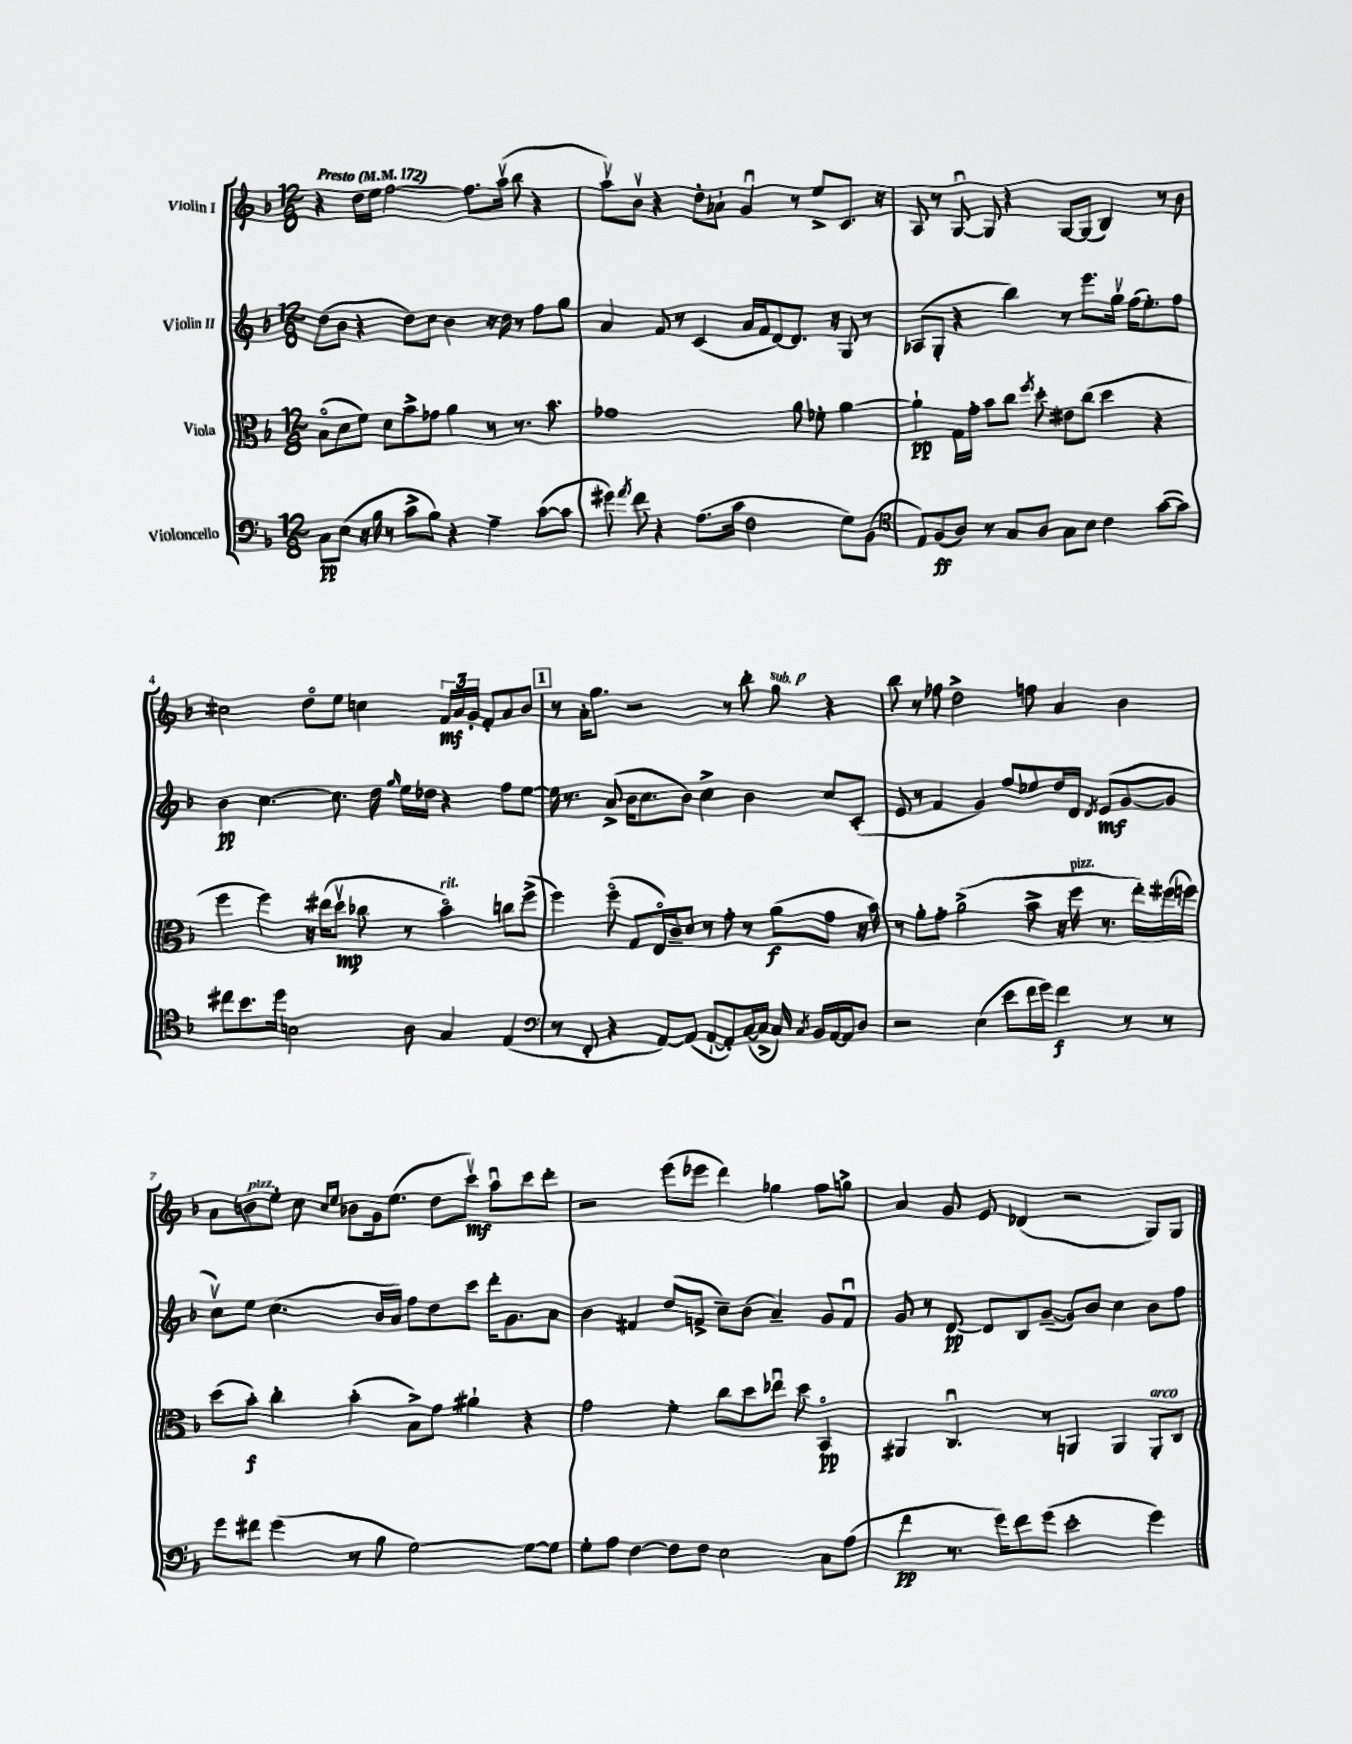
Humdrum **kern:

**kern	**kern	**kern	**kern
*staff4	*staff3	*staff2	*staff1
*clefF4	*clefC3	*clefG2	*clefG2
*k[b-]	*k[b-]	*k[b-]	*k[b-]
*M12/8	*M12/8	*M12/8	*M12/8
*MM172	*MM172	*MM172	*MM172
8C	(8B-o	(8dd	4r
(8E	8d	8b-	.
16r	8f)	4r	16dd
16B-	.	.	16ee
8r	8d	.	[2ff
8c^	8b-^	8dd)	.
8B-)	8g-	8cc	.
4r	4a	4b-	.
.	.	.	8.ff]
4A~	8r	16r	.
.	.	16dd	(16aav
.	8.r	8r	8bb-
([8c	.	8ff	4r
.	8.b-	.	.
8c]	.	8gg	.
=	=	=	=
8g#)	1g-	4a	8aav)
8qa	.	.	.
8f	.	.	8b-v
4r	.	8f	4r
.	.	8r	.
(8.A	.	(4c	8dd'
.	.	.	8a-`
16c	.	.	.
2F	.	16a	4gu
.	.	16f	.
.	.	[8d)	.
.	8a	8.d]	8r
.	8f-'	.	8ee^
.	.	16r	.
8G)	[4a	8G	8.c
(8BB-	.	8r	.
.	.	.	16r
=	=	=	=
*clefC4	*	*	*
8E)	4a`]	(8A-	8A
(8F	.	8G'	8r
8A)	16G	4r	[8Gu
.	16g'	.	.
8r	8b-	.	8G]
8G	8cc	4bb-)	4r
.	8qff	.	.
8A	8dd'	.	.
8G	8e#	8r	[8G
8B-	(8cc	8.eee	(8G]
4c	4dd	.	4B-)
.	.	16ggv	.
.	.	(16ff	.
.	.	8.ee')	.
([8g	4r	.	8r
8g])	.	8ff	8b-
=	=	=	=
8cc#	4ff	4b-	2cc#
8.b-	.	.	.
.	4ff)	[4.cc	.
16dd	.	.	.
2B	.	.	.
.	16r	.	8ddo
.	(16ee#	.	.
.	8ddv	8.cc]	8ee
.	8cc-	.	4cc
.	.	16dd	.
.	.	16qqgg	.
8A	8r	16ee	.
.	.	16dd-	.
4G	4b-o)	4r	24f
.	.	.	24a
.	.	.	24g'
.	.	.	8f'
(4E	8cc	8ff	8a
.	(8ff^	[8ee	8b-
=	=	=	=
*clefF4	*	*	*
8r	4ff)	16ee]	8r
.	.	8.r	.
8FF'	.	.	16a'
.	.	.	8.gg
4r	(8ffo	(8a^	.
.	8G	16b-	2r
.	.	8.cc	.
[8AA)	16Eo)	.	.
.	16c~	.	.
(8AA]	8d	8b-)	.
[8AA`	8r	4cc^	.
8AA'])	8g'	.	8r
([16C	8r	4b-	8bb-'
16C^]	.	.	.
16C)	(8a	.	8gg
8qC	.	.	.
16BB-	.	.	.
[16AA	8g	8cc	4r
16AA]	.	.	.
8D	16r	(8c'	.
.	16b-)	.	.
=	=	=	=
2r	8r	8e	8bb-
.	8a'	8r	8r
.	8g'	4f	8ff-
.	(2a^	.	2dd^
(4E	.	4g)	.
8e	.	8ff	.
16f	8b-^	8ee-	8ff
16g)	.	.	.
4f	16r	16dd	4a
.	16ff	16d	.
.	.	8qd	.
.	8.r	(8e	.
8r	.	[8g	4b-
.	16ee')	.	.
8r	(16ff#	8g]	.
.	16ff)	.	.
=	=	=	=
8g	(8dd	8ccv)	8a
8f#	8b-')	8ee	8b
(4g	4cc'	(4.cc	8ee'
.	.	.	8cc
.	.	.	16qqcc
.	.	.	16qqee
8r	(4b-'	.	8b-
8B-	.	16b-	16g
.	.	16a)	(8.ee
[2G)	8B-^)	8ff	.
.	8g	8dd	8dd
.	4a#`	8ccc	8cccv)
.	.	16ddd'	8aau
.	.	8.g	.
8G_	4r	.	8ccc
8G]	.	8a	8ddd'
=	=	=	=
8G'	2g	4b-	2r
8A	.	.	.
[4F	.	4f#	.
8F]	4f'	(8dd	(8eee
8F	.	8f^	8eee-
2E	8cc	8cc~)	4ddd)
.	8dd	(8b-	.
.	8ee-u	4a~)	4gg-
.	8dd	.	.
8C	4BB-o	8g	8ff
(8A	.	8fu	8gg^
=	=	=	=
4f	4AA#	8g	4a
.	.	8r	.
8.r	4.Cu	[8d	8g
.	.	8d]	8e
16g)	.	.	.
8f	.	8B-	(4d-
(8g	8r	([8g~	.
2e'	4AA	8g])	2r
.	.	8b-	.
.	4AA	4cc	.
4g)	8AA'	8b-	8G)
.	8C	8ff	8G
==	==	==	==
*-	*-	*-	*-
